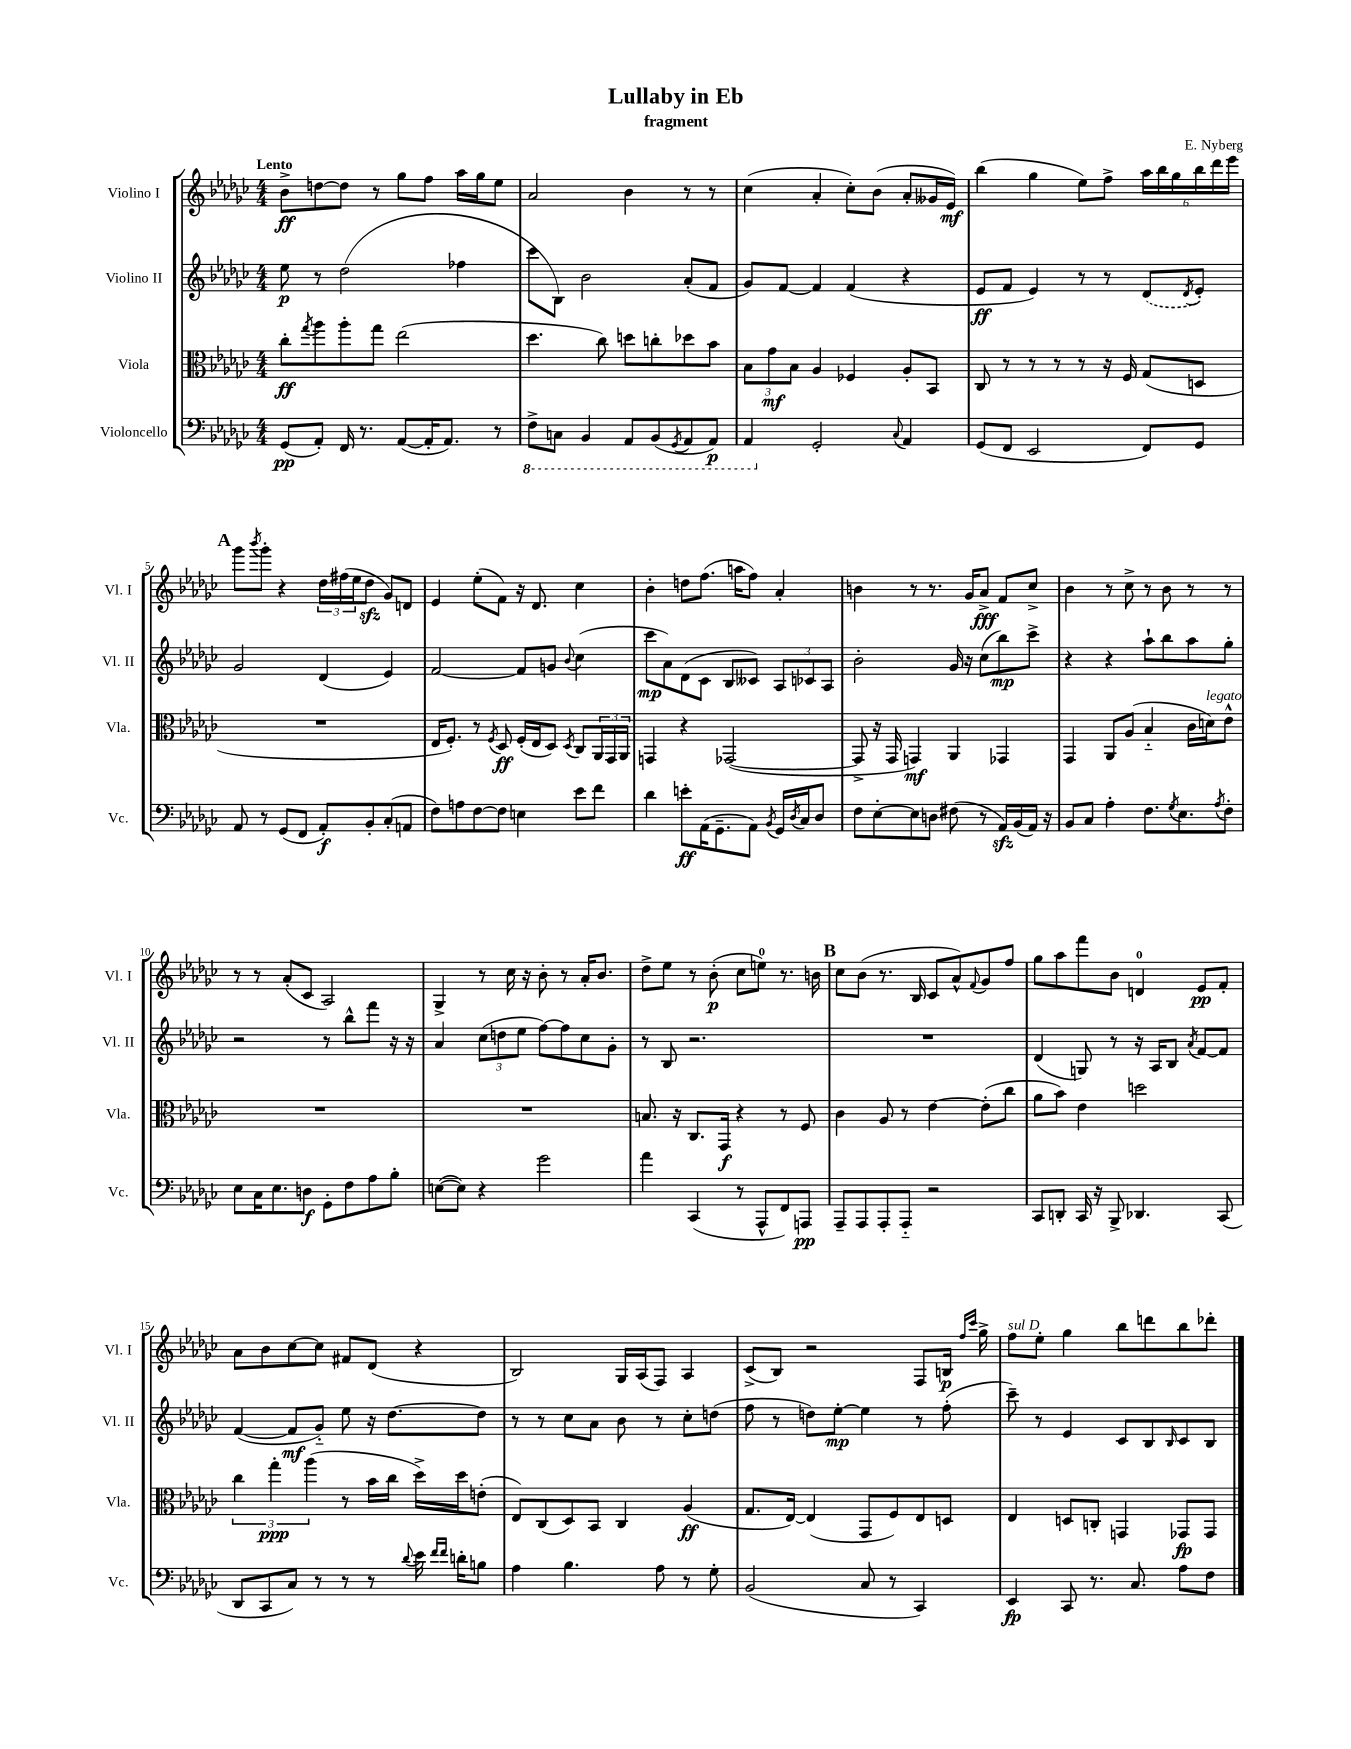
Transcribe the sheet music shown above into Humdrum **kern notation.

**kern	**dynam	**kern	**dynam	**kern	**dynam	**kern	**dynam
*part4	*part4	*part3	*part3	*part2	*part2	*part1	*part1
*staff4	*staff4	*staff3	*staff3	*staff2	*staff2	*staff1	*staff1
*I"Violoncello	*	*I"Viola	*	*I"Violino II	*	*I"Violino I	*
*I'Vc.	*	*I'Vla.	*	*I'Vl. II	*	*I'Vl. I	*
*clefF4	*	*clefC3	*	*clefG2	*	*clefG2	*
*k[b-e-a-d-g-c-]	*	*k[b-e-a-d-g-c-]	*	*k[b-e-a-d-g-c-]	*	*k[b-e-a-d-g-c-]	*
*M4/4	*	*M4/4	*	*M4/4	*	*M4/4	*
=1	=1	=1	=1	=1	=1	=1	=1
!	!	!	!	!	!	!LO:TX:a:B:t=Lento	!
(8GG-/L	pp	8cc-'\L	ff	8ee-\	p	8b-^\L	ff
.	.	8qgg-/	.	.	.	.	.
8AA-'/J)	.	8aa-\	.	8r	.	[8ddn\	.
16FF/	.	8aa-'\	.	(2dd-\	.	8dd\J]	.
8.r	.	.	.	.	.	.	.
.	.	8gg-\J	.	.	.	8r	.
([8AA-/L	.	(2ee-\	.	.	.	8gg-\L	.
16AA-'/K]	.	.	.	.	.	8ff\J	.
8.AA-/J)	.	.	.	.	.	.	.
.	.	.	.	4ff-X\	.	16aa-\LL	.
.	.	.	.	.	.	16gg-\J	.
8r	.	.	.	.	.	8ee-\J	.
=2	=2	=2	=2	=2	=2	=2	=2
*8ba	*	*	*	*	*	*	*
8FF^\L	.	4.dd-\	.	8ccc-\L	.	2a-/	.
8CCn\J	.	.	.	8B-\J)	.	.	.
4BBB-/	.	.	.	2b-\	.	.	.
.	.	8cc-\)	.	.	.	.	.
8AAA-/L	.	8ddn\L	.	.	.	4b-\	.
(8BBB-/	.	8ccn'\	.	.	.	.	.
8qGGG-/	.	.	.	.	.	.	.
8AAA-/	.	8dd-X\	.	(8a-'/L	.	8r	.
8AAA-/J)	p	8b-\J	.	8f/J	.	8r	.
=3	=3	=3	=3	=3	=3	=3	=3
4AAA-/	.	12B-\L	.	8g-/L)	.	(4cc-\	.
.	.	12g-\	mf	.	.	.	.
.	.	.	.	[8f/J	.	.	.
.	.	12B-\J	.	.	.	.	.
*X8ba	*	*	*	*	*	*	*
2GG-'/	.	4A-/	.	4f/]	.	4a-'/	.
.	.	4F-X/	.	(4f/	.	8cc-'\L)	.
.	.	.	.	.	.	(8b-\J	.
8qqC-/	.	.	.	.	.	.	.
4AA-/	.	8A-'/L	.	4r	.	8a-'/L	.
.	.	8BB-/J	.	.	.	16g--X/L	.
.	.	.	.	.	.	16e-/JJ)	mf
=4	=4	=4	=4	=4	=4	=4	=4
(8GG-/L	.	8C-/	.	8e-/L	ff	(4bb-\	.
8FF/J	.	8r	.	8f/J	.	.	.
2EE-/	.	8r	.	4e-/)	.	4gg-\	.
.	.	8r	.	.	.	.	.
.	.	8r	.	8r	.	8ee-\L)	.
.	.	16r	.	8r	.	8ff^\J	.
.	.	16F/	.	.	.	.	.
8FF/L)	.	(8G-/L	.	(8d-/L	.	24aa-\LL	.
.	.	.	.	.	.	24bb-\	.
.	.	.	.	.	.	24gg-\	.
.	.	.	.	8qd-/	.	.	.
8GG-/J	.	8Dn/J	.	8e-'/J)	.	24bb-\	.
.	.	.	.	.	.	24ddd-\	.
.	.	.	.	.	.	24eee-\JJ	.
!!LO:LB:g=z
!!LO:REH:place=s1:t=A
=5	=5	=5	=5	=5	=5	=5	=5
8AA-/	.	1r	.	2g-/	.	8ggg-\L	.
.	.	.	.	.	.	8qbbb-/	.
8r	.	.	.	.	.	8ggg-'\J	.
(8GG-/L	.	.	.	.	.	4r	.
8FF/J	.	.	.	.	.	.	.
8AA-'/L)	f	.	.	(4d-/	.	24dd-\LL	.
.	.	.	.	.	.	(24ff#X\	.
.	.	.	.	.	.	24ee-\J	.
8BB-'/	.	.	.	.	.	8dd-zz\J	.
(8C-'/	.	.	.	4e-/)	.	8g-/L)	.
8AAn/J	.	.	.	.	.	8dn/J	.
=6	=6	=6	=6	=6	=6	=6	=6
8F\L)	.	16E-/KL	.	[2f/	.	4e-/	.
.	.	8.F'/J)	.	.	.	.	.
8An\	.	.	.	.	.	.	.
[8F\	.	8r	.	.	.	(8ee-'\L	.
.	.	8qF/	.	.	.	.	.
8F\J]	.	8D-/	ff	.	.	8f\J)	.
4En\	.	(16F'/LL	.	8f/L]	.	16r	.
.	.	16E-/J	.	.	.	8.d-/	.
.	.	8D-/J)	.	8gn/J	.	.	.
.	.	8qD-/	.	8qqb-/	.	.	.
8e-\L	.	8C-/L	.	(4cc-\	.	4cc-\	.
8f\J	.	24AA-/L	.	.	.	.	.
.	.	24GG-/	.	.	.	.	.
.	.	24AA-/JJ	.	.	.	.	.
=7	=7	=7	=7	=7	=7	=7	=7
4d-\	.	4GGn/	.	8ccc-\L	mp	4b-'\	.
.	.	.	.	8a-\)	.	.	.
8en'\L	ff	4r	.	(8d-\	.	8ddn\L	.
(16AA-\K	.	.	.	8c-\J	.	(8.ff\J	.
8.GG-~\	.	.	.	.	.	.	.
.	.	([2GG-X/	.	8B-/L	.	.	.
.	.	.	.	.	.	16aan\KL	.
8AA-\J)	.	.	.	8c--X/J)	.	8ff\J)	.
8qBB-/	.	.	.	.	.	.	.
16GG-/LL	.	.	.	12A-/L	.	4a-'/	.
8qD-/	.	.	.	.	.	.	.
16C-/J	.	.	.	.	.	.	.
.	.	.	.	12c-X/	.	.	.
8D-/J	.	.	.	.	.	.	.
.	.	.	.	12A-/J	.	.	.
=8	=8	=8	=8	=8	=8	=8	=8
8F\L	.	8GG-^/]	.	2b-'\	.	4bn\	.
[8E-'\	.	16r	.	.	.	.	.
.	.	16GG-/	.	.	.	.	.
8E-\]	.	4GGn/)	mf	.	.	8r	.
8Dn\J	.	.	.	.	.	8.r	.
(8F#X\	.	4AA-/	.	16g-/	.	.	.
.	.	.	.	16r	.	16g-/KL	.
8r	.	.	.	(8cc-\L	.	8a-^/J	fff
16AA-zz/LL)	.	4GG-X/	.	8bb-\)	mp	8f/L	.
(16BB-/	.	.	.	.	.	.	.
16AA-/JJ)	.	.	.	8ccc-^\J	.	8cc-^/J	.
16r	.	.	.	.	.	.	.
=9	=9	=9	=9	=9	=9	=9	=9
8BB-/L	.	4GG-/	.	4r	.	4b-\	.
8C-/J	.	.	.	.	.	.	.
4A-'\	.	8AA-/L	.	4r	.	8r	.
.	.	(8A-/J	.	.	.	8cc-^\	.
8.F\L	.	4B-/	.	8aa-`\L	.	8r	.
.	.	.	.	8bb-\	.	8b-\	.
8qG-/	.	.	.	.	.	.	.
8.E-\	.	.	.	.	.	.	.
.	.	16c-\LL	.	8aa-\	.	8r	.
!	!	!LO:TX:a:i:t=legato	!	!	!	!	!
.	.	16dn\J)	.	.	.	.	.
8qA-/	.	.	.	.	.	.	.
8F'\J	.	8e-^^\J	.	8gg-'\J	.	8r	.
!!LO:LB:g=z
=10	=10	=10	=10	=10	=10	=10	=10
8E-\L	.	1r	.	2r	.	8r	.
16C-\K	.	.	.	.	.	8r	.
8.E-\	.	.	.	.	.	.	.
.	.	.	.	.	.	(8a-'/L	.
8Dn\J	f	.	.	.	.	8c-/J	.
8GG-'\L	.	.	.	8r	.	2A-/)	.
8F\	.	.	.	8bb-^^\L	.	.	.
8A-\	.	.	.	8fff\J	.	.	.
8B-'\J	.	.	.	16r	.	.	.
.	.	.	.	16r	.	.	.
=11	=11	=11	=11	=11	=11	=11	=11
([8En\L	.	1r	.	4a-/	.	4G-^/	.
8E\J])	.	.	.	.	.	.	.
4r	.	.	.	(12cc-\L	.	8r	.
.	.	.	.	12ddn\	.	.	.
.	.	.	.	.	.	16cc-\	.
.	.	.	.	12ee-\J	.	.	.
.	.	.	.	.	.	16r	.
2g-\	.	.	.	[8ff\L)	.	8b-'\	.
.	.	.	.	8ff\]	.	8r	.
.	.	.	.	8cc-\	.	16a-'/KL	.
.	.	.	.	.	.	8.b-/J	.
.	.	.	.	8g-'\J	.	.	.
=12	=12	=12	=12	=12	=12	=12	=12
4a-\	.	8.Bn/	.	8r	.	8dd-^\L	.
.	.	.	.	8B-/	.	8ee-\J	.
.	.	16r	.	.	.	.	.
(4CC-/	.	8.C-/L	.	2.r	.	8r	.
.	.	.	.	.	.	(8b-'\	p
.	.	16GG-/Jk	f	.	.	.	.
8r	.	4r	.	.	.	8cc-\L	.
8AAA-^^/L	.	.	.	.	.	8een\J)	.
8FF/)	.	8r	.	.	.	8.r	.
8AAAn/J	pp	8F/	.	.	.	.	.
.	.	.	.	.	.	16bn\	.
!!LO:REH:place=s1:t=B
=13	=13	=13	=13	=13	=13	=13	=13
8AAA-~/L	.	4c-\	.	1r	.	8cc-\L	.
8AAA-/	.	.	.	.	.	(8b-\J	.
8AAA-'/	.	8A-/	.	.	.	8.r	.
8AAA-/J	.	8r	.	.	.	.	.
.	.	.	.	.	.	16B-/	.
2r	.	[4e-\	.	.	.	8c-/L	.
.	.	.	.	.	.	8a-^^/)	.
.	.	.	.	.	.	8qqf/	.
.	.	(8e-'\L]	.	.	.	8g-/	.
.	.	8cc-\J	.	.	.	8ff/J	.
=14	=14	=14	=14	=14	=14	=14	=14
8CC-/L	.	8a-\L	.	(4d-/	.	8gg-\L	.
8DDn'/J	.	8b-\J)	.	.	.	8aa-\	.
16CC-/	.	4e-\	.	8Gn/)	.	8fff\	.
16r	.	.	.	.	.	.	.
8BBB-^/	.	.	.	8r	.	8b-\J	.
4.DD-X/	.	2ddn\	.	16r	.	4dn/	.
.	.	.	.	16A-/KL	.	.	.
.	.	.	.	8B-/J	.	.	.
.	.	.	.	8qa-/	.	.	.
.	.	.	.	[8f/L	.	8e-/L	pp
(8CC-/	.	.	.	8f/J]	.	8f'/J	.
!!LO:LB:g=z
=15	=15	=15	=15	=15	=15	=15	=15
8DD-/L	.	6cc-\	.	([4f/	.	8a-\L	.
8CC-/	.	.	.	.	.	8b-\	.
.	.	6gg-'\	ppp	.	.	.	.
8C-/J)	.	.	.	8f/L]	mf	[8cc-\	.
.	.	(6aa-\	.	.	.	.	.
8r	.	.	.	8g-/J)	.	8cc-\J]	.
8r	.	8r	.	8ee-\	.	8f#X/L	.
8r	.	16b-\LL	.	16r	.	(8d-/J	.
.	.	16cc-\JJ	.	[8.dd-\L	.	.	.
8qqd-/	.	.	.	.	.	.	.
16e-\	.	16dd-^\LL)	.	.	.	4r	.
16qqf/LL	.	.	.	.	.	.	.
16qqf/JJ	.	.	.	.	.	.	.
16dn'\KL	.	16dd-\J	.	.	.	.	.
8Bn\J	.	(8en'\J	.	8dd-\J]	.	.	.
=16	=16	=16	=16	=16	=16	=16	=16
4A-\	.	8E-/L)	.	8r	.	2B-/)	.
.	.	(8C-/	.	8r	.	.	.
4.B-\	.	8D-/)	.	8cc-\L	.	.	.
.	.	8BB-/J	.	8a-\J	.	.	.
.	.	4C-/	.	8b-\	.	16G-/LL	.
.	.	.	.	.	.	(16A-/J	.
8A-\	.	.	.	8r	.	8F/J)	.
8r	.	(4A-/	ff	8cc-'\L	.	4A-/	.
8G-'\	.	.	.	(8ddn\J	.	.	.
=17	=17	=17	=17	=17	=17	=17	=17
(2BB-/	.	8.G-/L	.	8ff\	.	(8c-^/L	.
.	.	.	.	8r	.	8B-/J)	.
.	.	[16E-/Jk)	.	.	.	.	.
.	.	(4E-/]	.	8ddn\L)	.	2r	.
.	.	.	.	[8ee-'\J	mp	.	.
8C-/	.	8GG-/L	.	4ee-\]	.	.	.
8r	.	8F/)	.	.	.	.	.
4CC-/)	.	8E-/	.	8r	.	8F/L	.
.	.	8Dn/J	.	(8ff'\	.	16Bn/Jk	p
.	.	.	.	.	.	16qqff/LL	.
.	.	.	.	.	.	16qqccc-/JJ	.
.	.	.	.	.	.	16gg-^\	.
=18	=18	=18	=18	=18	=18	=18	=18
!	!	!	!	!	!	!LO:TX:a:i:t=sul D	!
4EE-/	fp	4E-/	.	8ccc-~\)	.	8ff\L	.
.	.	.	.	8r	.	8ee-'\J	.
8CC-/	.	8Dn/L	.	4e-/	.	4gg-\	.
8.r	.	8Cn'/J	.	.	.	.	.
.	.	4GGn/	.	8c-/L	.	8bb-\L	.
8.C-/	.	.	.	.	.	.	.
.	.	.	.	8B-/	.	8dddn\	.
.	.	.	.	16qqB-/	.	.	.
8A-\L	.	8GG-X/L	fp	8c-/	.	8bb-\	.
8F\J	.	8GG-/J	.	8B-/J	.	8ddd-X'\J	.
==	==	==	==	==	==	==	==
*-	*-	*-	*-	*-	*-	*-	*-
